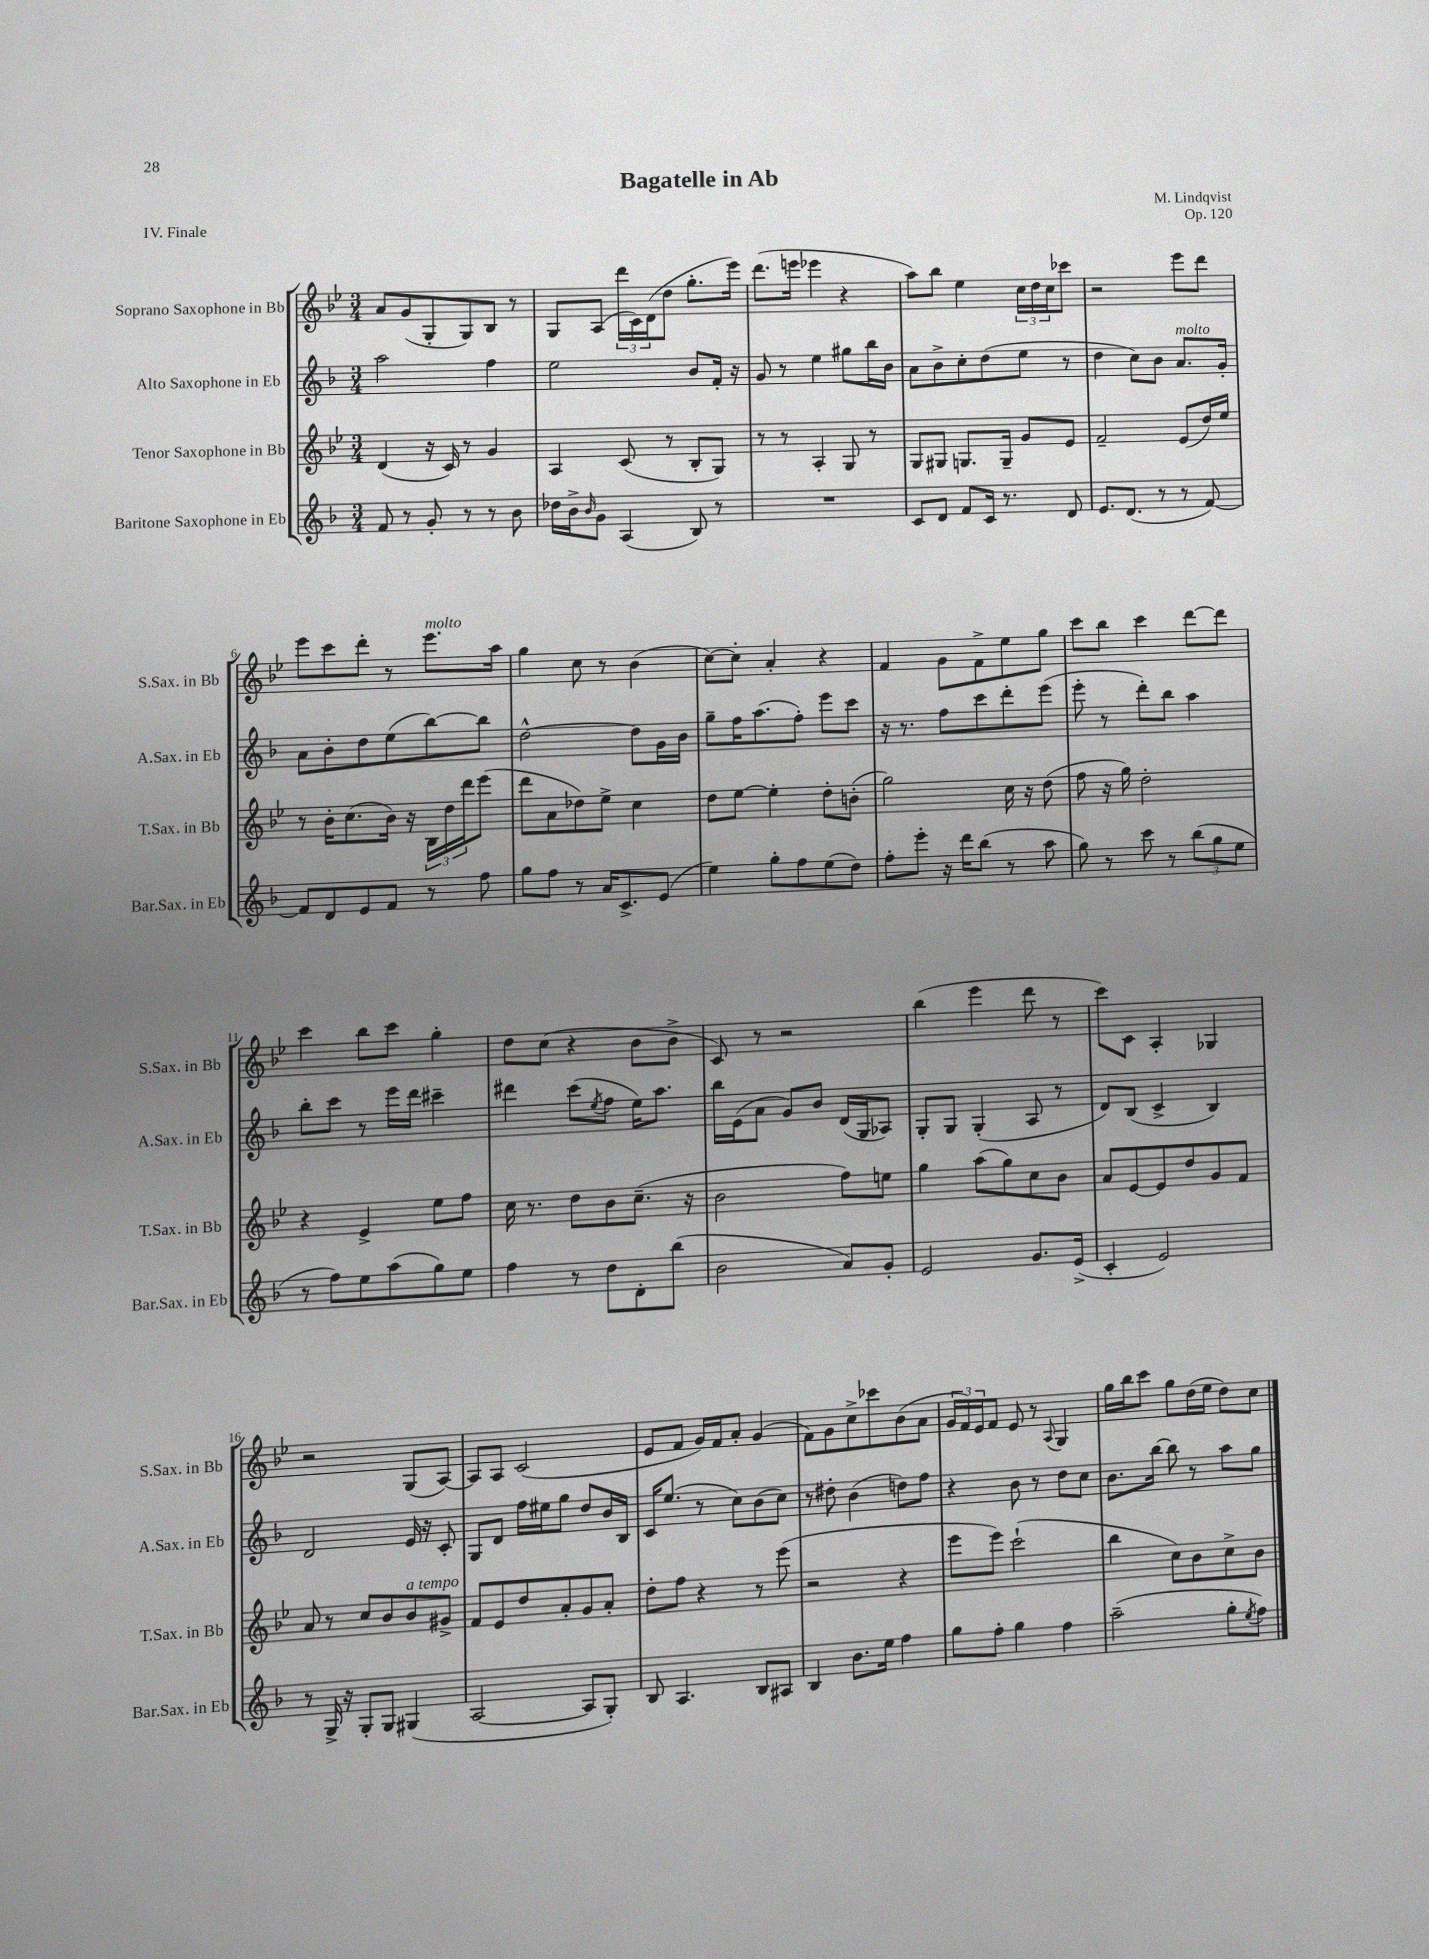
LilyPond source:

\header { title = "Bagatelle in Ab" composer = "M. Lindqvist" opus = "Op. 120" piece = "IV. Finale" }
<<
\new StaffGroup <<
\new Staff = "s0" \with { instrumentName = "Soprano Saxophone in Bb" shortInstrumentName = "S.Sax. in Bb" } {
    \clef treble \key bes \major \numericTimeSignature \time 3/4
    a'8 g'8( g8-. g8) bes8 r8 |
    g8 a8( \tuplet 3/2 { d'''16 c'16) d'16( } d''8 g''8.-. ees'''16) |
    d'''8.( e'''16 ees'''4 r4 |
    a''8) bes''8 ees''4 \tuplet 3/2 { c''16 d''16 c''16 } ces'''8 |
    r2 ees'''8 d'''8 |
    ees'''8 c'''8 d'''8-. r8 ees'''8.^\markup { \italic "molto" } a''16 |
    g''4 c''8 r8 bes'4( |
    c''8~) c''8-. a'4-. r4 |
    f'4 g'8 f'8-> ees''8 g''8 |
    c'''8 bes''8 c'''4 d'''8~ d'''8 |
    c'''4 bes''8 c'''8 g''4-. |
    d''8 c''8( r4 bes'8 bes'8-> |
    c'8) r8 r2 |
    bes''4( ees'''4 d'''8 r8 |
    c'''8) c'8 a4-. ges4 |
    r2 g8( a8~) |
    a8 a8 c'2( |
    ees'8 f'8 g'16) f'16 a'8-. g'4( |
    f'8) g'8 c''8-> ces'''8 bes'8( a'8 |
    \tuplet 3/2 { g'16 f'16) ees'16 } f'8 ees'8 r8 \appoggiatura { a8 } g4 |
    g''16 bes''16 c'''8 g''8 d''16( ees''16 d''8) c''8 \bar "|." |
}
\new Staff = "s1" \with { instrumentName = "Alto Saxophone in Eb" shortInstrumentName = "A.Sax. in Eb" } {
    \clef treble \key f \major \numericTimeSignature \time 3/4
    a''2 f''4 |
    e''2 bes'8 f'16-. r16 |
    g'8 r8 e''4 gis''8 bes''16 bes'16 |
    a'8 bes'8-> c''8-. d''8( e''8 r8 |
    d''4 c''8) bes'8 a'8.^\markup { \italic "molto" } g'16-. |
    a'8 bes'8-. d''8 e''8( bes''8~) bes''8 |
    d''2~-^ d''8 g'16 bes'16 |
    g''8-- f''16 a''8.( f''8-.) e'''8 c'''8 |
    r16 r8. f''8 c'''8 d'''8-. e'''8( |
    e'''8-. r8 d'''8-.) bes''8 a''4 |
    bes''8-. c'''8 r8 e'''16 d'''16 cis'''4-- |
    dis'''4 c'''8( \acciaccatura { e''8 } f''8 e''16) a''8. |
    bes''16 e'16( a'8 g'8) bes'8 d'16( g16 aes8) |
    g8-. g8 g4-.( a8 r8 |
    d'8) bes8( c'4-> bes4) |
    d'2 e'16 r16 c'8-. |
    g8 d'8 f''16 eis''16 g''8 d''8 bes'16 bes16 |
    c'16 e''8.( r8 c''8) bes'8( c''8) |
    r8 dis''8-. bes'4( d''8) f''8 |
    r4 bes'8 r8 d''8 c''8 |
    bes'8. bes''16~ bes''8 r8 a''8 g''8 \bar "|." |
}
\new Staff = "s2" \with { instrumentName = "Tenor Saxophone in Bb" shortInstrumentName = "T.Sax. in Bb" } {
    \clef treble \key bes \major \numericTimeSignature \time 3/4
    d'4( r16 c'16) r8 g'4 |
    a4 c'8( r8 bes8-. g8) |
    r8 r8 a4-. g8 r8 |
    g8 gis8 g8. g16-- g'8 ees'8 |
    f'2-- ees'8( d''16) ees''16 |
    r8 bes'16-. c''8.( bes'16) r16 \tuplet 3/2 { bes16 d''16 d'''16 } ees'''8( |
    d'''8 a'8 des''8) ees''8-> c''4 |
    d''8 ees''8~ ees''4-. d''8-. b'8-.( |
    g''2) c''16 r16 d''8( |
    f''8 r16 g''16) d''2-. |
    r4 ees'4-> ees''8 f''8 |
    c''16 r8. d''8 bes'8 c''8.--( r16 |
    bes'2 f''8) e''8 |
    g''4 a''8( g''8) c''8 bes'8 |
    a'8 ees'8~ ees'8 d''8 g'8 f'8 |
    a'8 r8 c''8 bes'8 bes'8^\markup { \italic "a tempo" } gis'8-> |
    f'8 ees'8 d''8 a'8-. g'8 a'8-. |
    d''8-. f''8 r4 r8 ees'''8( |
    r2 r4 |
    ees'''8 ees'''8) c'''2-!( |
    bes''4 c''8) bes'8 c''8-> bes'8 \bar "|." |
}
\new Staff = "s3" \with { instrumentName = "Baritone Saxophone in Eb" shortInstrumentName = "Bar.Sax. in Eb" } {
    \clef treble \key f \major \numericTimeSignature \time 3/4
    f'8 r8 g'8-. r8 r8 bes'8 |
    des''16 bes'16-> \grace { bes'16 } g'8 a4( bes8) r8 |
    R2. |
    c'8 d'8 f'8 c'16 r8. d'8 |
    e'8. d'8.( r8 r8 f'8~) |
    f'8 d'8 e'8 f'8 r8 f''8 |
    g''8 f''8 r8 a'16 c'8.-> e'8( |
    e''4) g''8-. f''8 e''8( d''8) |
    f''8-. e'''8-. r16 d'''16 bes''8( r8 a''8 |
    g''8) r8 c'''8 r8 \tuplet 3/2 { bes''8( g''8 e''8 } |
    r8 f''8) e''8 a''8( g''8) e''8 |
    f''4 r8 d''8 d'8-. bes''8( |
    bes'2 a'8) g'8-. |
    e'2 g'8. e'16->( |
    c'4-. e'2) |
    r8 g16-> r16 g8-. g8 gis4( |
    a2~ a8 g8-.) |
    bes8 a4. bes8 ais8 |
    bes4 bes'8. e''16 f''4 |
    g''8 f''8-. g''4 f''4 |
    a''2--( g''8-. \acciaccatura { e''8 } f''8) \bar "|." |
}
>>
>>
